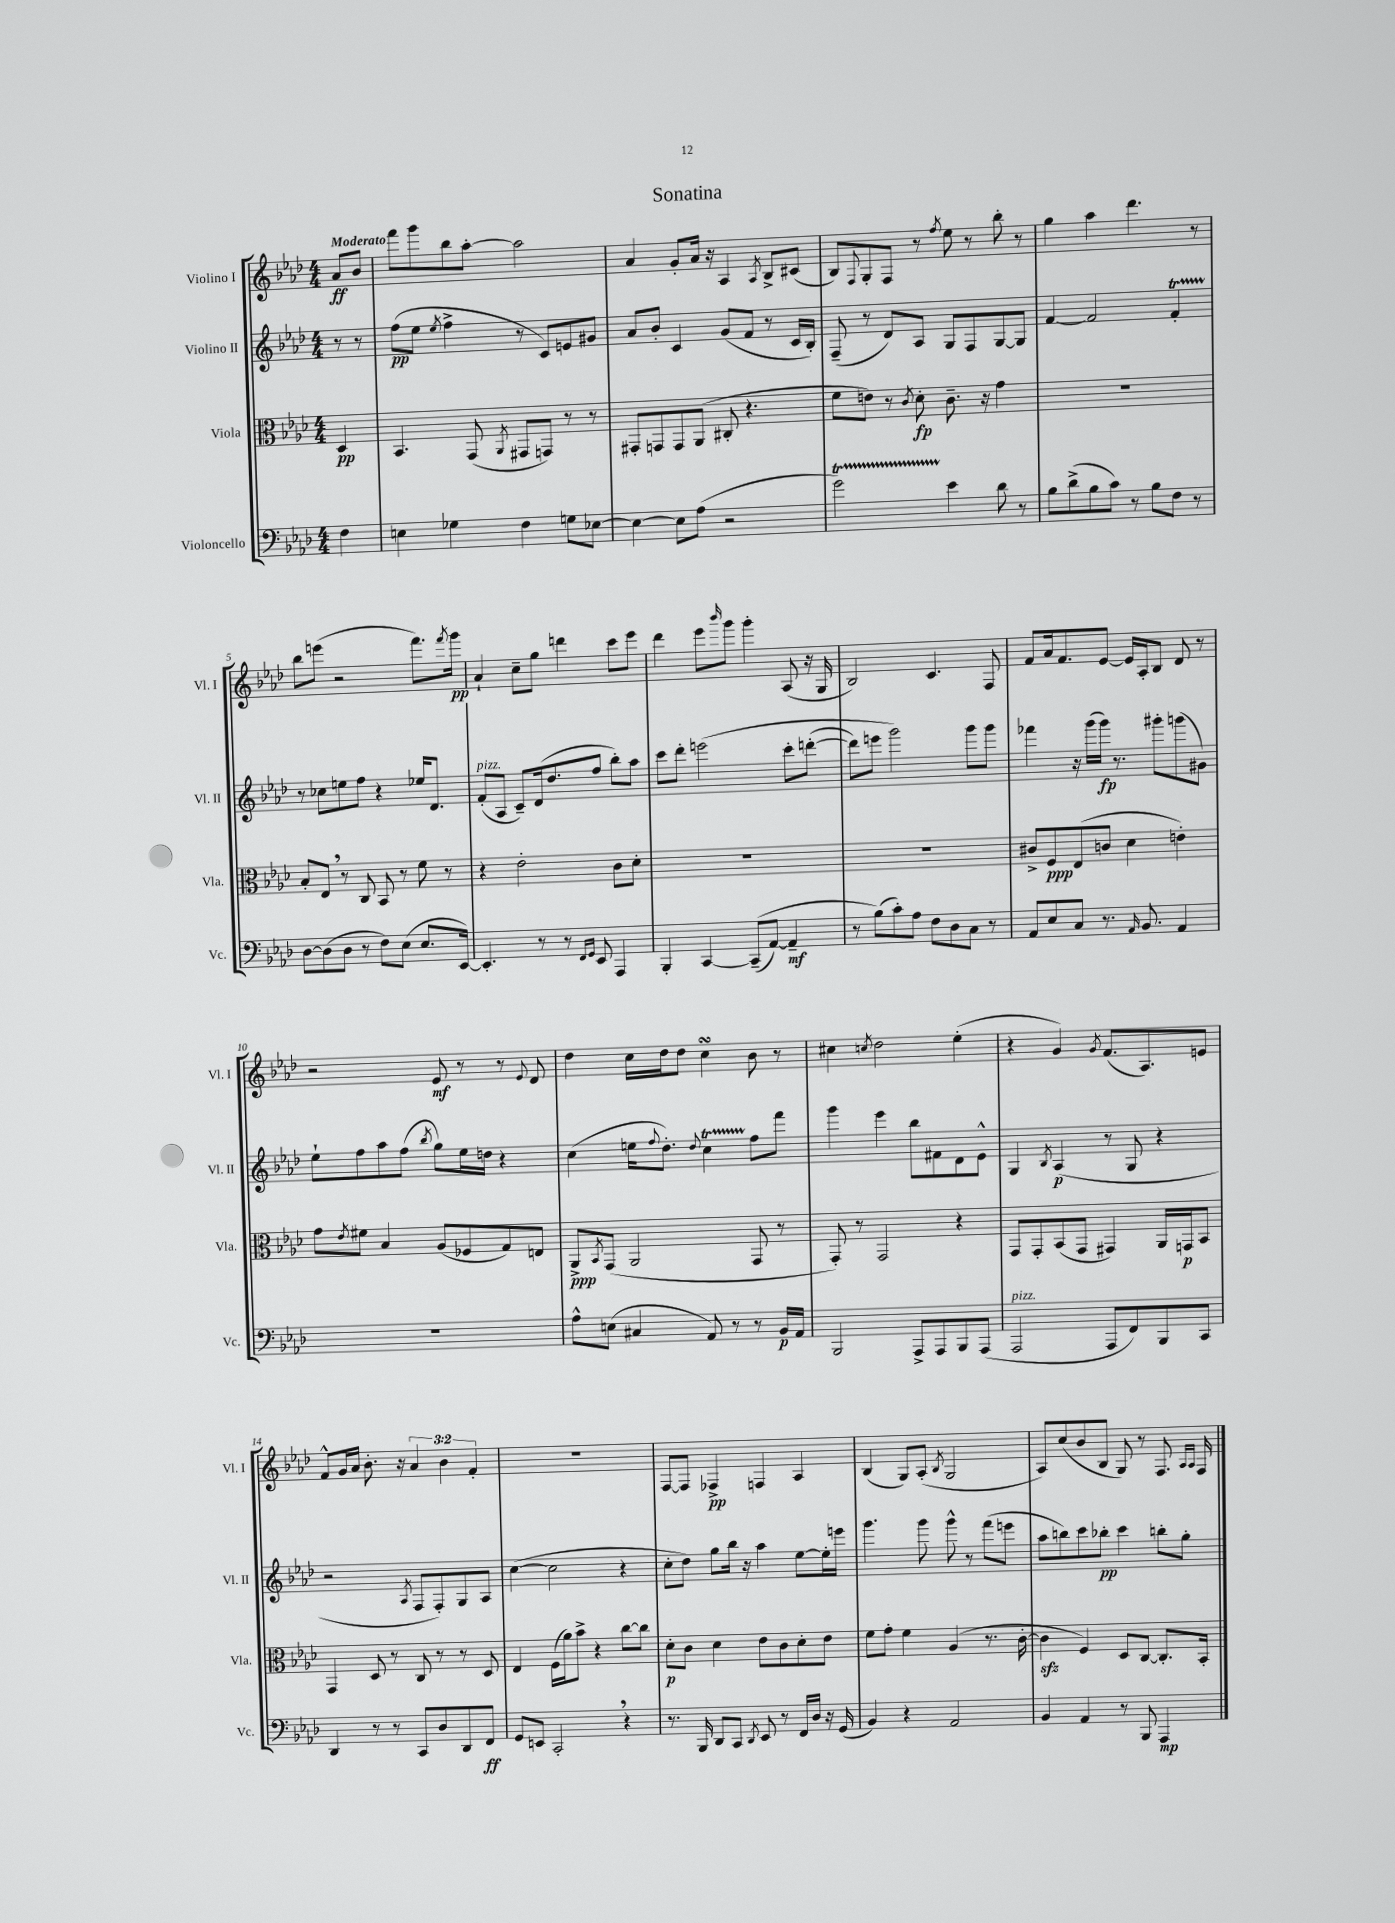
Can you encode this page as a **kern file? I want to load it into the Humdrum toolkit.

**kern	**dynam	**kern	**dynam	**kern	**dynam	**kern	**dynam
*part4	*part4	*part3	*part3	*part2	*part2	*part1	*part1
*staff4	*staff4	*staff3	*staff3	*staff2	*staff2	*staff1	*staff1
*I"Violoncello	*	*I"Viola	*	*I"Violino II	*	*I"Violino I	*
*I'Vc.	*	*I'Vla.	*	*I'Vl. II	*	*I'Vl. I	*
*clefF4	*	*clefC3	*	*clefG2	*	*clefG2	*
*k[b-e-a-d-]	*	*k[b-e-a-d-]	*	*k[b-e-a-d-]	*	*k[b-e-a-d-]	*
*M4/4	*	*M4/4	*	*M4/4	*	*M4/4	*
=	=	=	=	=	=	=	=
!	!	!	!	!	!	!LO:TX:a:B:t=Moderato	!
4F\	.	4D-/	pp	8r	.	8a-/L	ff
.	.	.	.	8r	.	8b-/J	.
=1	=1	=1	=1	=1	=1	=1	=1
4En\	.	4.BB-/	.	(8ff\L	pp	8fff\L	.
.	.	.	.	8ee-\J	.	8ggg\	.
.	.	.	.	8qee-/	.	.	.
4G-X\	.	.	.	4ff^\	.	8bb-\	.
.	.	(8GG/	.	.	.	[8aa-'\J	.
.	.	8qAA-/	.	.	.	.	.
4F\	.	8GG#X/L	.	8r	.	2aa-\]	.
.	.	8GGn/J)	.	8c/L)	.	.	.
8Gn\L	.	8r	.	8en/	.	.	.
[8E-X\J	.	8r	.	8g#X/J	.	.	.
=2	=2	=2	=2	=2	=2	=2	=2
4E-\_	.	8GG#X'/L	.	8a-/L	.	4a-/	.
.	.	8GGn/	.	8b-'/J	.	.	.
8E-\L]	.	8GG/	.	4c/	.	8g'/L	.
(8A-\J	.	(8AA-/J	.	.	.	16a-/Jk	.
.	.	.	.	.	.	16r	.
2r	.	8C#X'/	.	(8g/L	.	4A-/	.
.	.	4.r	.	8f/J	.	.	.
.	.	.	.	.	.	8qA-/	.
.	.	.	.	8r	.	8B-^/L	.
.	.	.	.	16c/LL	.	(8c#X/J	.
.	.	.	.	16B-'/JJ)	.	.	.
=3	=3	=3	=3	=3	=3	=3	=3
2gt\)	.	8f\L	.	(8F~/	.	8B-/L)	.
.	.	.	.	.	.	8qqF/	.
.	.	8en\J)	.	8r	.	8G'/	.
.	.	8r	.	8d-/L)	.	8F/J	.
.	.	8qc/	.	.	.	.	.
.	.	8d-'\	fp	8A-/J	.	8r	.
.	.	.	.	.	.	8qff/	.
4e-\	.	8.c~\	.	8G/L	.	8ee-\	.
.	.	.	.	8F/	.	8r	.
.	.	16r	.	.	.	.	.
8d-\	.	4g\	.	[8G/	.	8bb-'\	.
8r	.	.	.	8G/J]	.	8r	.
=4	=4	=4	=4	=4	=4	=4	=4
8B-\L	.	1r	.	[4f/	.	4gg\	.
(8d-^\	.	.	.	.	.	.	.
8B-\	.	.	.	2f/]	.	4aa-\	.
8c\J)	.	.	.	.	.	.	.
8r	.	.	.	.	.	4.ddd-\	.
8B-\L	.	.	.	.	.	.	.
8F\J	.	.	.	4fT'/	.	.	.
8r	.	.	.	.	.	8r	.
!!LO:LB:g=z
=5	=5	=5	=5	=5	=5	=5	=5
[8D-\L	.	8B-'/L	.	8r	.	8bb-\L	.
(8D-\]	.	8E-,/J	.	8cc-X\L	.	(8eeen\J	.
8D-\J	.	8r	.	8een\	.	2r	.
8r	.	8C/	.	8ff\J	.	.	.
8F\L)	.	8BB-/	.	4r	.	.	.
(8E-\J	.	8r	.	.	.	.	.
8.E-/L	.	8f\	.	16ee-X/KL	.	8.fff\L)	.
.	.	.	.	8.d-/J	.	.	.
.	.	8r	.	.	.	.	.
.	.	.	.	.	.	8qfff/	.
[16EE-/Jk)	.	.	.	.	.	16ggg\Jk	pp
=6	=6	=6	=6	=6	=6	=6	=6
!	!	!	!	!LO:TX:a:i:t=pizz.	!	!	!
4.EE-'/]	.	4r	.	(8f'/L	.	4a-`/	.
.	.	.	.	8A-/J	.	.	.
.	.	2e-'\	.	8c~/L)	.	8cc~\L	.
8r	.	.	.	(16d-/k	.	8gg\J	.
.	.	.	.	8.dd-/	.	.	.
8r	.	.	.	.	.	4dddn\	.
16qqFF/LL	.	.	.	.	.	.	.
16qqGG/JJ	.	.	.	.	.	.	.
8EE-/	.	.	.	8ff/J	.	.	.
4AAA-/	.	8c\L	.	8bb-'\L)	.	8ccc\L	.
.	.	8d-'\J	.	8aa-\J	.	8eee-\J	.
=7	=7	=7	=7	=7	=7	=7	=7
4BBB-'/	.	1r	.	8ccc\L	.	4ddd-\	.
.	.	.	.	8ddd-'\J	.	.	.
[4CC/	.	.	.	(2eeen\	.	8eee-\L	.
.	.	.	.	.	.	16qqbbb-/	.
.	.	.	.	.	.	8ggg\J	.
((8CC~/L]	.	.	.	.	.	4ggg'\	.
[8AA-/J)	.	.	.	.	.	.	.
4AA-~/]	mf	.	.	8ccc'\L	.	(8A-/	.
.	.	.	.	([8dddn'\J	.	16r	.
.	.	.	.	.	.	16G/	.
=8	=8	=8	=8	=8	=8	=8	=8
8r	.	1r	.	8ddd\L])	.	2B-/)	.
(8B-\L)	.	.	.	8eeen\J	.	.	.
8c'\)	.	.	.	2ggg\)	.	.	.
8A-\J	.	.	.	.	.	.	.
8F\L	.	.	.	.	.	4.c/	.
8D-\	.	.	.	.	.	.	.
8C\J	.	.	.	8ggg\L	.	.	.
8r	.	.	.	8ggg\J	.	8F/	.
=9	=9	=9	=9	=9	=9	=9	=9
8AA-/L	.	8c#X^/L	.	4fff-X\	.	8f/L	.
8E-/	.	8F/	ppp	.	.	16a-/k	.
.	.	.	.	.	.	8.f/	.
8C/J	.	(8E-/	.	16r	.	.	.
.	.	.	.	(16ggg\LL	.	.	.
8.r	.	8cn/J	.	16ggg\JJ)	fp	[8e-/J	.
.	.	.	.	8.r	.	.	.
.	.	4d-\	.	.	.	16e-/LL]	.
16qqAA-/	.	.	.	.	.	.	.
8.BB-/	.	.	.	.	.	16A-'/J	.
.	.	.	.	8ggg#X'\L	.	8B-/J	.
4AA-/	.	4en'\)	.	(8gggn\	.	8d-/	.
.	.	.	.	8g#X\J)	.	8r	.
!!LO:LB:g=z
=10	=10	=10	=10	=10	=10	=10	=10
1r	.	8g\L	.	8ee-`\L	.	2r	.
.	.	8qe-/	.	.	.	.	.
.	.	8f#X\J	.	8ff\	.	.	.
.	.	4B-/	.	8aa-\	.	.	.
.	.	.	.	(8ff\J	.	.	.
.	.	.	.	8qbb-/	.	.	.
.	.	(8A-/L	.	8gg\L)	.	8e-/	mf
.	.	8F-X/	.	16ee-\L	.	8r	.
.	.	.	.	16ddn\JJ	.	.	.
.	.	8G/)	.	4r	.	8r	.
.	.	.	.	.	.	8qqe-/	.
.	.	8En/J	.	.	.	8d-/	.
=11	=11	=11	=11	=11	=11	=11	=11
8A-^^\L	.	8AA-^/L	ppp	(4cc\	.	4dd-\	.
.	.	8qBB-/	.	.	.	.	.
(8En\J	.	(8GG/J	.	.	.	.	.
4C#X/	.	2AA-/	.	16een\KL	.	16cc\LL	.
.	.	.	.	8qqff/	.	.	.
.	.	.	.	8.dd-'\J)	.	16dd-\J	.
.	.	.	.	.	.	8dd-\J	.
.	.	.	.	8qqdd-/	.	.	.
8AA-/)	.	.	.	4cct\	.	4ccsSsS\	.
8r	.	.	.	.	.	.	.
8r	.	8GG/	.	8ff\L	.	8b-\	.
16BB-/LL	p	8r	.	8fff\J	.	8r	.
16AA-/JJ	.	.	.	.	.	.	.
=12	=12	=12	=12	=12	=12	=12	=12
2BBB-/	.	8GG'/)	.	4ggg\	.	4cc#X\	.
.	.	8r	.	.	.	.	.
.	.	.	.	.	.	8qccn/	.
.	.	2GG/	.	4eee-\	.	2dd-\	.
8AAA-^/L	.	.	.	8bb-\L	.	.	.
8AAA-/	.	.	.	8f#X\	.	.	.
8BBB-/	.	4r	.	8d-\	.	(4ee-'\	.
(8AAA-/J	.	.	.	8e-^^\J	.	.	.
=13	=13	=13	=13	=13	=13	=13	=13
!LO:TX:a:i:t=pizz.	!	!	!	!	!	!	!
2AAA-/	.	8GG/L	.	4G/	.	4r	.
.	.	8GG'/	.	.	.	.	.
.	.	.	.	8qB-/	.	.	.
.	.	(8BB-/	.	(4A-/	p	4g/)	.
.	.	8GG/J	.	.	.	.	.
.	.	.	.	.	.	8qg/	.
8AAA-/L	.	4GG#X/)	.	8r	.	(8.f/L	.
8FF/)	.	.	.	8G/	.	.	.
.	.	.	.	.	.	8.A-/)	.
8BBB-/	.	16AA-/LL	.	4r	.	.	.
.	.	16GGn/J	p	.	.	.	.
8CC/J	.	8BB-/J	.	.	.	8en/J	.
!!LO:LB:g=z
=14	=14	=14	=14	=14	=14	=14	=14
4DD-/	.	4GG/	.	2r	.	8f^^/L	.
.	.	.	.	.	.	16g/L	.
.	.	.	.	.	.	16a-/JJ	.
8r	.	8D-/	.	.	.	8.b-'\	.
8r	.	8r	.	.	.	.	.
.	.	.	.	.	.	16r	.
.	.	.	.	8qA-/	.	.	.
8CC/L	.	8C/	.	8F/L	.	6a-/	.
8D-/	.	8r	.	8F'/)	.	.	.
.	.	.	.	.	.	6b-\	.
8DD-/	.	8r	.	8G/	.	.	.
.	.	.	.	.	.	6f'/	.
8FF/J	ff	8D-/	.	8A-/J	.	.	.
=15	=15	=15	=15	=15	=15	=15	=15
8GG/L	.	4E-/	.	([4cc\	.	1r	.
8EEn/J	.	.	.	.	.	.	.
2CC',/	.	(16F\LL	.	2cc\]	.	.	.
.	.	16a-\J)	.	.	.	.	.
.	.	8b-^\J	.	.	.	.	.
.	.	4r	.	.	.	.	.
4r	.	[8cc\L	.	4r	.	.	.
.	.	8cc\J]	.	.	.	.	.
=16	=16	=16	=16	=16	=16	=16	=16
8.r	.	8d-'\L	p	8cc'\L	.	[8F/L	.
.	.	8c\J	.	8dd-\J)	.	8F/J]	.
16BBB-/	.	.	.	.	.	.	.
8DD-/L	.	4d-\	.	8gg\L	.	4F-X^/	pp
8CC/J	.	.	.	16bb-\Jk	.	.	.
.	.	.	.	16r	.	.	.
8qDD-/	.	.	.	.	.	.	.
8EE-/	.	8e-\L	.	4aa-\	.	4Fn/	.
8r	.	8c\	.	.	.	.	.
16FF/LL	.	8d-'\	.	[8ee-\L	.	4A-/	.
16D-/JJ	.	.	.	.	.	.	.
16r	.	8e-\J	.	16ee-'\L]	.	.	.
(16GG/	.	.	.	16eeen\JJ	.	.	.
=17	=17	=17	=17	=17	=17	=17	=17
4BB-/)	.	8f\L	.	4.ggg\	.	(4B-/	.
.	.	8g'\J	.	.	.	.	.
4r	.	4f\	.	.	.	8G/L)	.
.	.	.	.	8ggg\	.	(8A-'/J	.
.	.	.	.	.	.	8qB-/	.
2AA-/	.	(4A-/	.	8ggg^^\	.	2G/	.
.	.	.	.	8r	.	.	.
.	.	8.r	.	(8fff\L	.	.	.
.	.	.	.	8eeen\J	.	.	.
.	.	[16c'\	.	.	.	.	.
=18	=18	=18	=18	=18	=18	=18	=18
4BB-/	.	4czz\]	.	8aa-\L	.	8A-/L)	.
.	.	.	.	8bbn\)	.	(8cc/	.
4AA-/	.	4F/)	.	8ccc\	.	8b-/	.
.	.	.	.	8bb-X'\J	pp	8B-/J	.
8r	.	8D-/L	.	4ccc\	.	8G/)	.
8BBB-/	.	[8C/J	.	.	.	8r	.
4AAA-/	mp	8.C'/L]	.	8bbn'\L	.	8.F/	.
.	.	.	.	8gg'\J	.	.	.
.	.	.	.	.	.	16qqA-/LL	.
.	.	.	.	.	.	16qqA-/JJ	.
.	.	16BB-'/Jk	.	.	.	16F/	.
==	==	==	==	==	==	==	==
*-	*-	*-	*-	*-	*-	*-	*-
